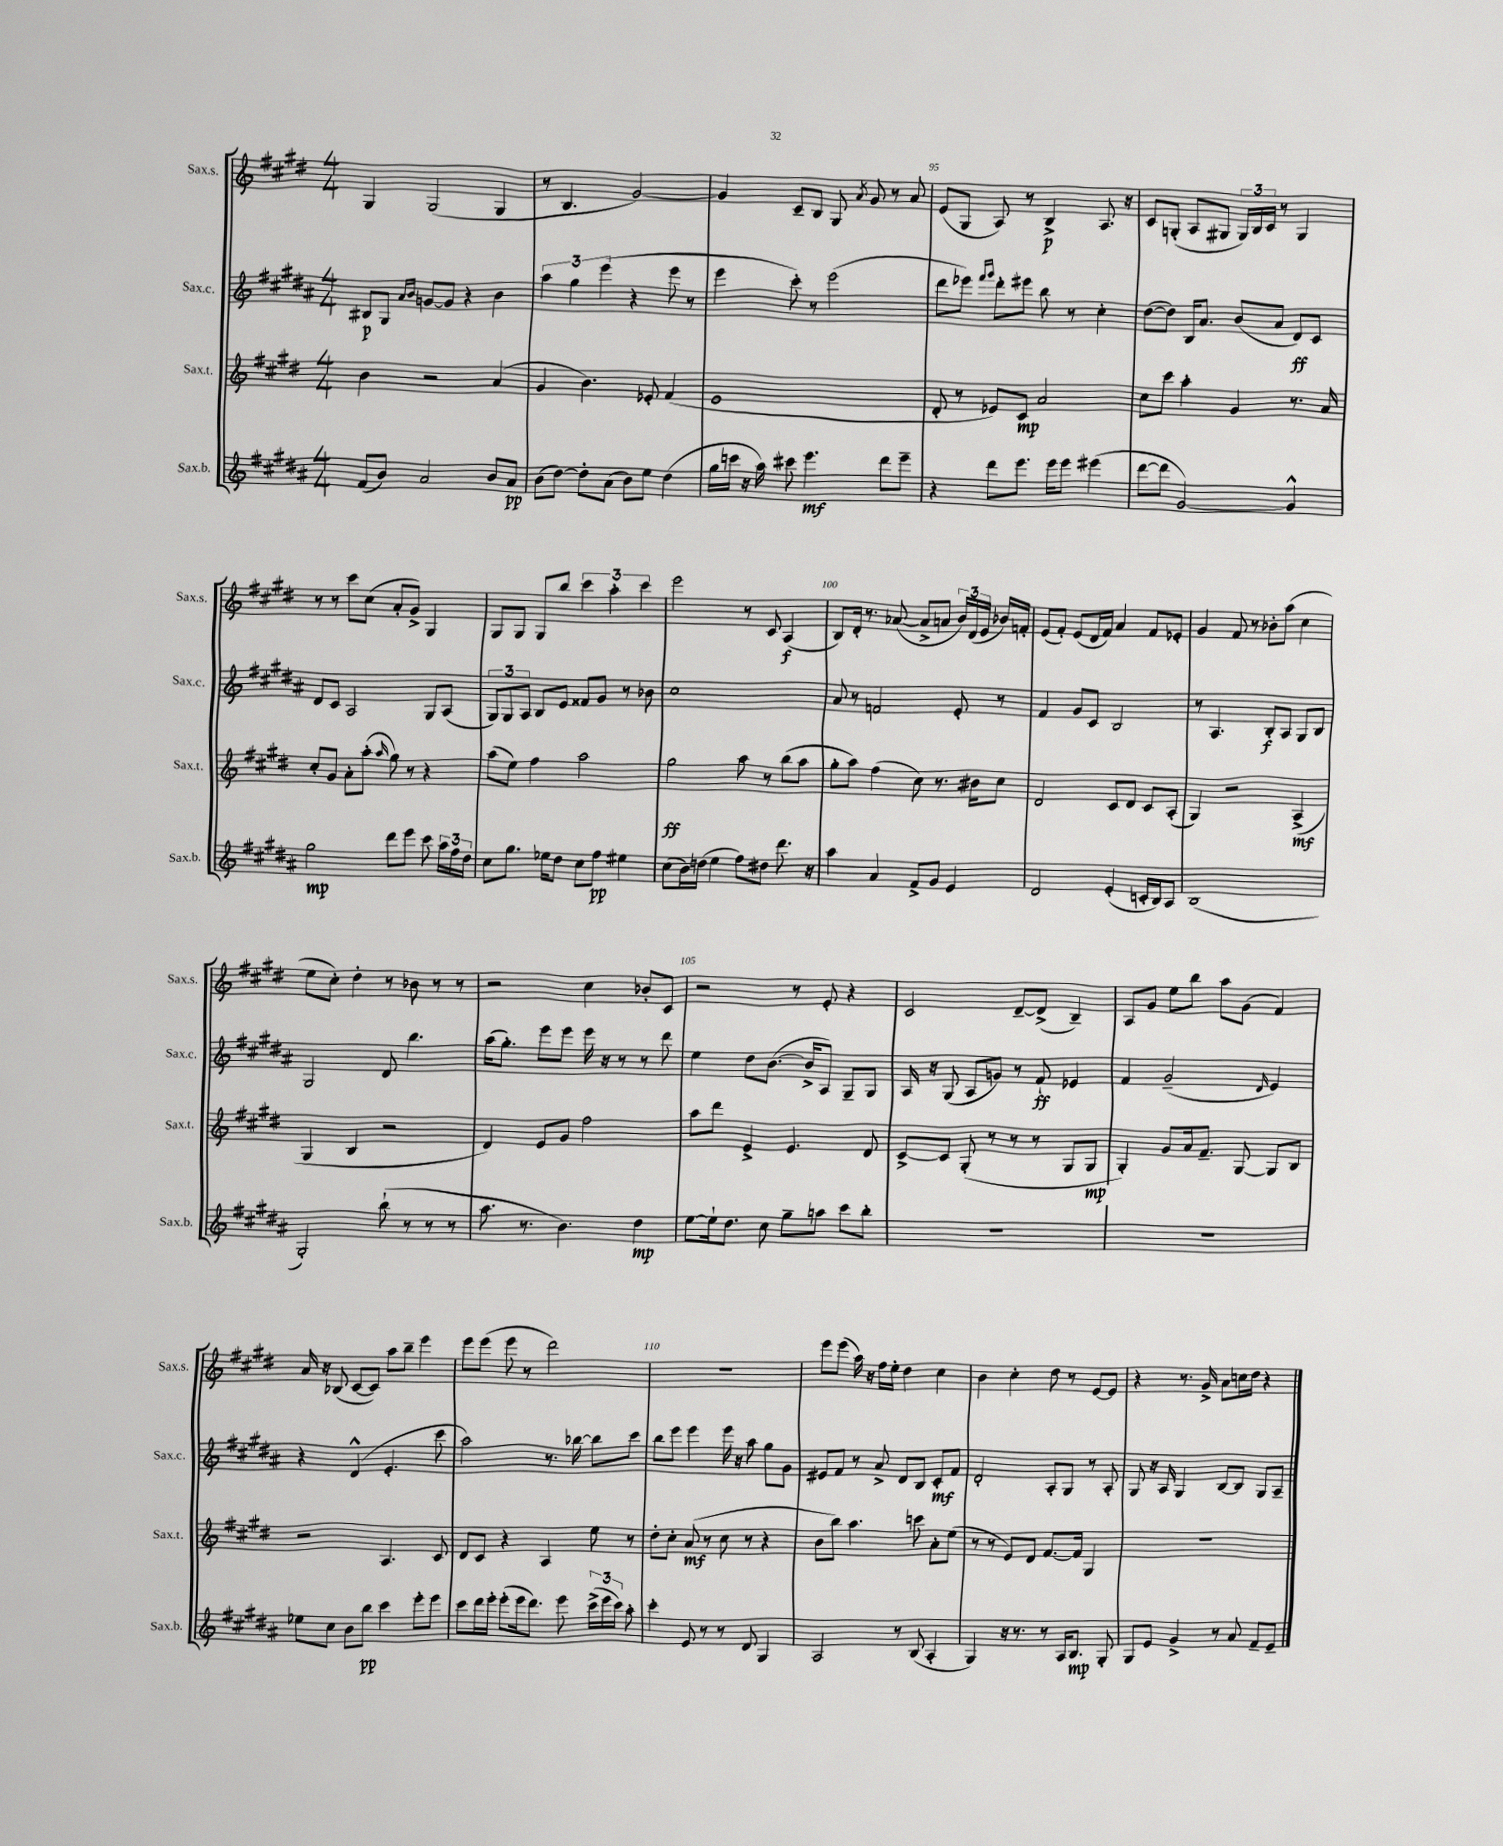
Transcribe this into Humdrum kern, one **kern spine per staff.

**kern	**kern	**kern	**kern
*staff4	*staff3	*staff2	*staff1
*clefG2	*clefG2	*clefG2	*clefG2
*k[f#c#g#d#a#]	*k[f#c#g#d#]	*k[f#c#g#d#a#]	*k[f#c#g#d#]
*M4/4	*M4/4	*M4/4	*M4/4
(8f#/L	4b\	8B#/L	4G#/
8b/J)	.	8G#/J	.
.	.	16qqa#/LL	.
.	.	16qqb/JJ	.
2a#/	2r	[8g/L	(2G#/
.	.	8g/]J	.
.	.	4r	.
8b/L	(4a/	4b\	4G#/
8a#/J	.	.	.
=	=	=	=
(8b\L	4g#/	6aa#\	8r
[8dd#\J)	.	.	4.B/
.	.	6gg#\	.
8dd#'\]L	4.b\)	.	.
.	.	(6eee\	.
(8a#\J	.	.	.
8b\L)	.	4r	[2g#/)
8ee\J	8e-'/	.	.
(4dd#\	(4f#/	8eee\	.
.	.	8r	.
=	=	=	=
16gg#\LL	1e	4eee\	4g#/]
16ccc\JJ	.	.	.
16r	.	.	.
16aa#\)	.	.	.
8ccc#\	.	8ccc#'\)	8c#~/L
4.eee\	.	8r	8B/J
.	.	(2eee\	8G#/
.	.	.	8qa/
.	.	.	8g#/
8ddd#\L	.	.	8r
8eee~\J	.	.	8a/
=	=	=	=
4r	8d#'/	8ddd#\L	(8e/L
.	8r	8eee-\J)	8G#/J
.	.	16qqfff#/LL	.
.	.	16qqggg#/JJ	.
8ddd#\L	8e-/L)	8ddd#'\L	8A/)
8.eee\J	8c#/J	8eee#\J	8r
.	2a/	8bb\	4B^/
16eee\LK	.	.	.
8eee\J	.	8r	.
(4eee#\	.	4cc#'\	8.A/
.	.	.	16r
=	=	=	=
[8ddd#\L	8cc#\L	([8dd#\L	8c#/L
8ddd#\]J	8ccc#\J	8dd#\]J)	(8G'/J
[2g#/)	4aa'\	16B/LK	8A/L
.	.	8.a#/J	.
.	.	.	8G#/J
.	4g#/	(8b/L	24G#/LL)
.	.	.	24B/
.	.	.	24c#/JJ
.	.	8a#/J	8r
4g#^^/]	8.r	8d#/L)	4G#/
.	.	8c#/J	.
.	16a/	.	.
=	=	=	=
2gg#\	8cc#'/L	8d#/L	8r
.	8g#/J	8c#/J	8r
.	8a'\L	2A#/	8ccc#\L
.	(8aa'\J	.	(8cc#\J
.	16qqaa/	.	.
8ddd#\L	8gg#\)	.	8a'/L
8eee\J	8r	.	8g#^/J)
8ccc#\	4r	8G#/L	4G#/
24aa#\LL	.	(8A#/J	.
24ff#\	.	.	.
24dd#\JJ	.	.	.
=	=	=	=
8cc#\L	(8aa\L	12G#/L)	8G#/L
.	.	12G#/	.
8.gg#\J	8ee\J)	.	8G#/J
.	.	12A#/J	.
.	4ff#\	8B/L	8G#/L
16ee-\LK	.	.	.
8dd#\J	.	8e/J	8bb/J
8cc#\L	2aa\	8f##/L	6ccc#\
8ff#\J	.	8g#/J	.
.	.	.	6aa'\
4ee#\	.	8r	.
.	.	.	6ccc#\
.	.	8b-\	.
=	=	=	=
(8cc#\L	2gg#\	1cc#	2eee\
16b\L)	.	.	.
(16dd\JJ	.	.	.
4ee\	.	.	.
8ff#\L)	8aa\	.	8r
8dd#\J	8r	.	8c#/
8.ddd#\	(8bb\L	.	(4A/
.	8aa\J	.	.
16r	.	.	.
=	=	=	=
4aa#\	8gg#'\L	8a#/	8B/L)
.	8aa\J)	8r	16d#'/Jk
.	.	.	8.r
4a#/	(4ff#\	2f/	.
.	.	.	([8a-/
8f#^/L	8cc#\)	.	8a-^/]L
8g#/J	8.r	.	8a/J
4e/	.	8e'/	24b/LL)
.	.	.	(24d#/
.	16b#\LK	.	.
.	.	.	24e/JJ
.	8cc#\J	8r	16b-/LL)
.	.	.	16f'/JJ
=	=	=	=
2d#/	2d#/	4f#/	(8e/L
.	.	.	8f#'/J)
.	.	8g#/L	(8e/L
.	.	8c#/J	16d#/L
.	.	.	16f#/JJ)
(4e'/	8c#/L	2B/	4a/
.	8d#/J	.	.
16c'/LL	8c#/L	.	8f#/L
16B/J)	.	.	.
8A#/J	(8A'/J	.	8e-'/J
=	=	=	=
(1B	4G#/)	8r	4g#/
.	.	4.A#/	.
.	2r	.	8f#/
.	.	.	8r
.	.	8B'/L	8b-'\L
.	.	8A#/J	(8aa\J
.	(4A^/	8G#/L	4cc#\
.	.	8B/J	.
=	=	=	=
2G#'/)	4G#/	2G#/	8ee\L
.	.	.	8cc#'\J)
.	4B/	.	4dd#'\
(8bb`\	2r	8d#/	8r
8r	.	4.bb\	8b-\
8r	.	.	8r
8r	.	.	8r
=	=	=	=
8.aa#\	4d#/)	(16aa#\LK	2r
.	.	8.gg#'\J)	.
8.r	.	.	.
.	8e/L	8eee\L	.
4.b\)	8g#/J	8eee\J	.
.	2ff#\	16eee\	4cc#\
.	.	16r	.
.	.	8r	.
4dd#\	.	8r	8b-'/L
.	.	8ddd#\	8c#/J
=	=	=	=
[8ee\L	8aa\L	4ee\	2r
16ee`\]k	8ddd#\J	.	.
8.dd#\J	.	.	.
.	4e^/	8dd#\L	.
8cc#\	.	([8.b\J	.
8gg#~\L	4.e/	.	8r
.	.	16b^/]LK	.
8aa\J	.	8A#/J)	8e'/
8ccc#\L	.	8G#~/L	4r
8bb'\J	8d#/	8G#/J	.
=	=	=	=
1r	[8c#^/L	16A#/	2c#/
.	.	16r	.
.	8c#/]J	(8G#/	.
.	(8G#'/	8A#/L	.
.	8r	8g/J)	.
.	8r	8r	[8d#~/L
.	8r	8f#`/	(8d#^/]J
.	8G#/L	4e-/	4B~/)
.	8G#/J	.	.
=	=	=	=
1r	4G#'/)	4f#/	8A/L
.	.	.	8g#/J
.	8g#/L	(2g#~/	8ee\L
.	16a/k	.	8bb\J
.	8.f#~/J	.	.
.	.	.	8aa\L
.	[8G#/	.	(8g#\J
.	.	16qqd#/	.
.	8G#/]L	4e/)	4f#/)
.	8B/J	.	.
=	=	=	=
8ee-\L	2r	4r	16a/
.	.	.	16r
8cc#\J	.	.	(8B-/
8b\L	.	(4d#^^/	[8c#/L
8bb\J	.	.	8c#/]J)
4ccc#\	4.A/	4.e'/	8aa\L
.	.	.	8bb~\J
8eee'\L	.	.	4eee\
8eee\J	8c#/	8ccc#\	.
=	=	=	=
8ccc#\L	8d#/L	2aa#\)	8eee\L
16ddd#\L	8c#/J	.	(8eee\J
16eee'\JJ	.	.	.
(8eee'\L	4r	.	8eee\
16eee\k	.	.	8r
8.ddd#\J)	.	.	.
.	4A/	8.r	2ddd#\)
8eee\	.	.	.
.	.	[16bb-\	.
(24ccc#^\LL	8ee\	8bb-\]L	.
24eee\	.	.	.
24ccc#\JJ)	.	.	.
8aa#'\	8r	8ccc#\J	.
=	=	=	=
4ccc#'\	8dd#'\L	8bb\L	1r
.	8cc#'\J	8eee\J	.
8e/	(8a/	4eee\	.
8r	8r	.	.
8r	8cc#\	16eee\	.
.	.	16r	.
8d#/	8r	8aa#\	.
4G#/	4r	8gg#\L	.
.	.	8g#\J	.
=	=	=	=
2A#/	8b\L	8e#/L	8eee\L
.	8bb\J)	8f#/J	(8eee\J
.	4.aa\	8r	16aa\)
.	.	.	16r
.	.	8a#^/	16ff#\LL
.	.	.	16ee'\JJ
8r	.	8d#/L	4dd#\
(8B/	8ccc\	8B/J	.
4A#'/	8a'\L	8c#'/L	4cc#\
.	(8ee\J	8f#/J	.
=	=	=	=
4G#/)	8r	2d#'/	4b\
.	8r	.	.
16r	8e/L)	.	4cc#'\
8.r	.	.	.
.	8d#/J	.	.
8r	[8.f#/L	8A#'/L	8dd#\
16A#/LK	.	8G#/J	8r
8.B/J	16f#/]Jk	.	.
.	4G#/	8r	[8e/L
8G#'/	.	8A#'/	8e/]J
=	=	=	=
8G#/L	1r	8G#/	4r
8e/J	.	16r	.
.	.	16A#/	.
4g#^/	.	4G#/	8.r
.	.	.	16g#^/
8r	.	[8B/L	8a\L
8a#/	.	8B/]J	16cc\L
.	.	.	16dd#\JJ
8f#~/L	.	8G#/L	4r
8e~/J	.	8A#~/J	.
==	==	==	==
*-	*-	*-	*-
